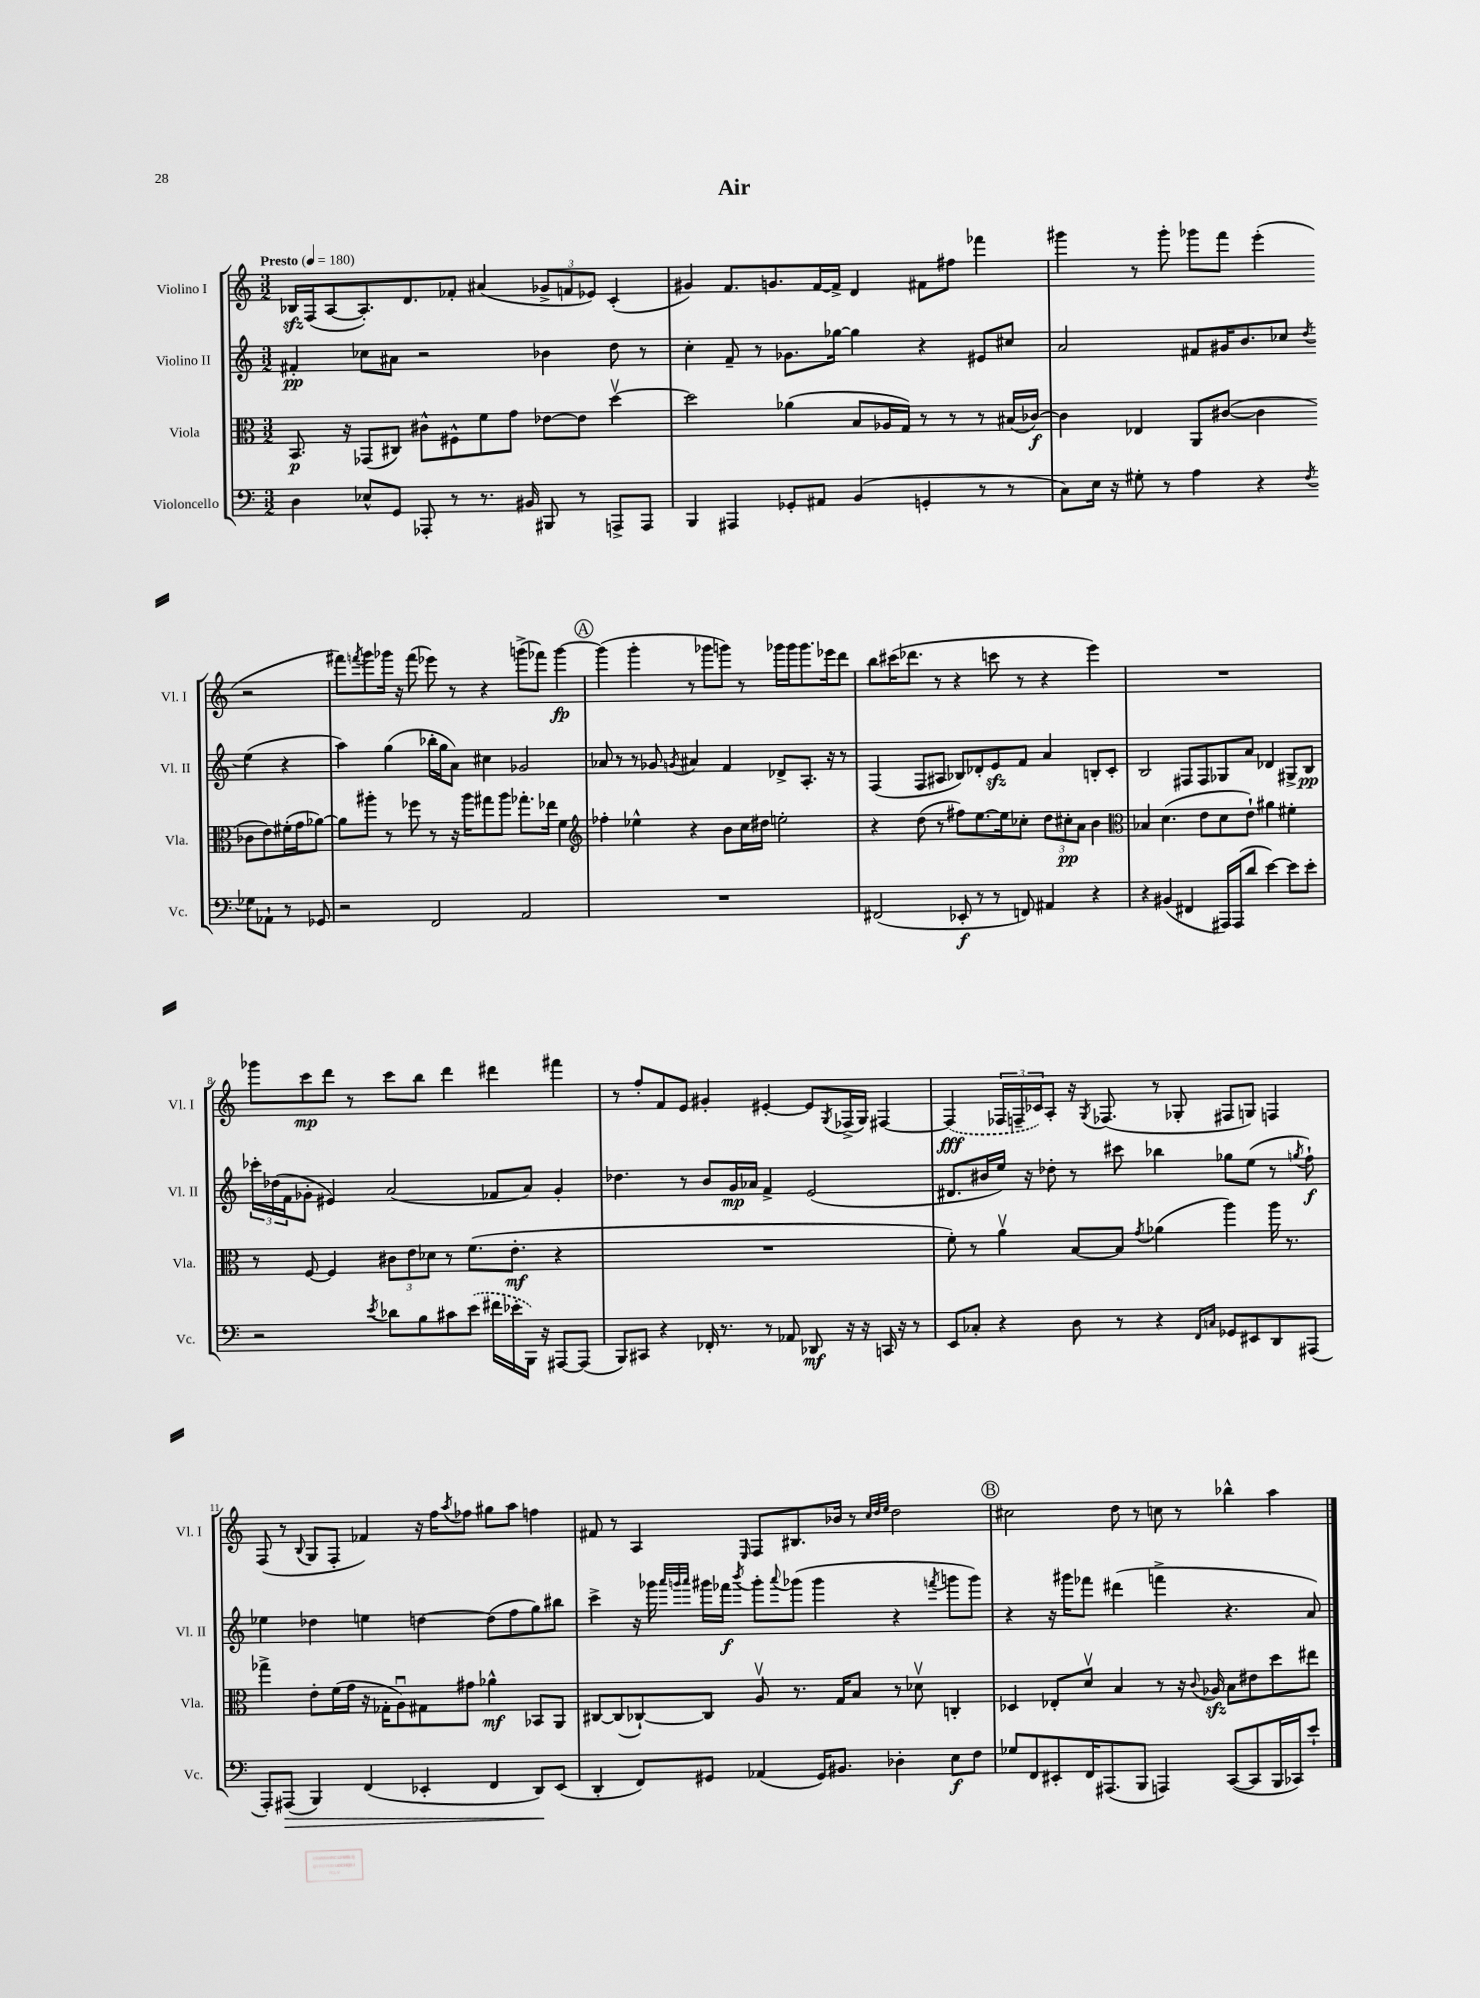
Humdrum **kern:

**kern	**kern	**kern	**kern
*staff4	*staff3	*staff2	*staff1
*clefF4	*clefC3	*clefG2	*clefG2
*k[]	*k[]	*k[]	*k[]
*M3/2	*M3/2	*M3/2	*M3/2
*MM180	*MM180	*MM180	*MM180
4D\	8.BB/	4f#'/	16B-/LL
.	.	.	(16F/J
.	.	.	[8A/
.	16r	.	.
8E-^^/L	(8GG-/L	8cc-\L	8.A'/])
8GG/J	8C#/J)	8a#\J	.
.	.	.	8.d/
8AAA-'/	8c#^^\L	2r	.
8r	8F#^^\	.	8f-'/J
8.r	8f\	.	(4a#/
.	8g\J	.	.
16BB#/	.	.	.
8BBB#/	[8e-\L	4b-\	12g-^/L
.	.	.	12f/
8r	8e-\]J	.	.
.	.	.	12e-/J)
8AAA^/L	[4ddv\	8dd\	(4c'/
8AAA/J	.	8r	.
=	=	=	=
4BBB/	2dd\]	4cc'\	4g#/)
4AAA#/	.	8f~/	8.f/L
.	.	8r	.
.	.	.	8.g/
8GG-'/L	(4a-\	8.g-\L	.
8AA#/J	.	.	[16f/L
.	.	[16gg-\Jk	16f^/]JJ
(4BB/	8B/L	4gg-\]	4d/
.	16A-/L	.	.
.	16G/JJ)	.	.
4GG'/	8r	4r	8f#\L
.	8r	.	8ff#\J
8r	8r	8e#/L	4fff-\
8r	(16B#/LL	8cc#/J	.
.	[16c-/JJ)	.	.
=	=	=	=
8C\L)	4c-\]	2a/	4ggg#\
16E\Jk	.	.	.
16r	.	.	.
8G#'\	4E-/	.	8r
8r	.	.	8ggg#'\
4A\	8AA/L	8f#/L	8ggg-\L
.	([8c#/J	16g#/K	8fff\J
.	.	8.b/	.
4r	4c#\]	.	(4eee'\
.	.	8cc-/J	.
8qF/	.	8qdd/	.
8G-\L	8c-\L	(4ee\	2r
8AA-`\J	8e\)	.	.
8r	(16f#'\L	4r	.
.	16g\J	.	.
8GG-/	[8a-\J)	.	.
=	=	=	=
2r	8a-\]L	4aa\)	8fff#\L)
.	.	.	8qfff/
.	8aa#'\J	.	8ggg\
.	8r	(4gg\	16ggg-\Jk
.	.	.	16r
.	8ff-\	.	(8fff\
2FF/	8r	16bb-'\LL	8eee-\)
.	.	16gg\J	.
.	16r	8a\J)	8r
.	16aa#\LK	.	.
.	8gg#\	4cc#\	4r
.	8aa#\J	.	.
2AA/	8.gg-'\L	2g-/	(8ggg^\L
.	.	.	8fff-\J)
.	16ee-\Jk	.	.
.	4f\	.	[4ggg\
=	=	=	=
*	*clefG2	*	*
1.r	4ff-'\	8a-/	(4ggg\]
.	.	8r	.
.	4ee-^^\	8r	4ggg'\
.	.	8g-/	.
.	.	8qg/	.
.	4r	4a#/	8r
.	.	.	8ggg-\L
.	8b\L	4f/	8ggg\J)
.	16cc\L	.	8r
.	16dd#\JJ	.	.
.	2ee'\	8d-^/L	16ggg-\LL
.	.	.	16ggg-\J
.	.	8.A'/J	8.ggg-\
.	.	16r	16eee-\k
.	.	8r	8ddd\J
=	=	=	=
(2FF#/	4r	(4F/	8bb\L
.	.	.	(16ccc#\K
.	.	.	8.ddd-\J
.	(8dd\	8F/L	.
.	8r	8A#/J	8r
8EE-'/	8ff#\L)	8B-/L)	4r
8r	[8.ee\	8d-'/	.
8r	.	8e/	8ccc\
.	16ee\]k	.	.
8FF/)	8cc-'\J	8f/J	8r
4AA#/	12dd\L	4a/	4r
.	12cc#'\	.	.
.	12a\J	.	.
4r	4b\	8B'/L	4eee\)
.	.	8c'/J	.
=	=	=	=
*	*clefC3	*	*
4r	4B-/	2B/	1.r
(4BB#/	(4.d\	.	.
4FF#/	.	8F#/L	.
.	8e\L	8F#/	.
16AAA#/LL)	8d\	8G-/	.
(16AAA#/J	.	.	.
8d/J	8e`\J)	8a/J	.
[4e\)	4a#\	4d-/	.
8e\]L	4f#'\	8G#^/L	.
8e'\J	.	8B/J	.
=	=	=	=
2r	8r	24ccc-'\LL	8ggg-\L
.	.	(24dd-\	.
.	.	24f\J	.
.	[8F/	8g-'\J	8ccc\
.	4F/]	4e#/)	8ddd\J
.	.	.	8r
8qe/	.	.	.
8d-\L	12c#\L	(2a/	8ccc\L
.	12e\	.	.
8B\	.	.	8bb\J
.	12d-\J	.	.
8c#\	8r	.	4ddd\
(8e\J	(8.f\L	.	.
16f#\LL	.	8f-/L	4ddd#\
16e-'\	8.e'\J	.	.
16BBB\JJ)	.	8a/J)	.
16r	.	.	.
[8AAA#/L	4r	4g-'/	4fff#\
(8AAA#/]J	.	.	.
=	=	=	=
8BBB/L)	1.r	4.dd-\	8r
8CC#/J	.	.	8ff'/L
4r	.	.	8f/
.	.	8r	8e/J
16FF-'/	.	8b/L	4g#'/
8.r	.	.	.
.	.	16g/L	.
.	.	16a-/JJ	.
8r	.	4f^/	[4e#'/
8AA-/	.	.	.
8DD-/	.	(2e/	8e#/]L
.	.	.	8qG/
16r	.	.	(16F-^/L
16r	.	.	16G/JJ)
16CC/	.	.	[4F#/
16r	.	.	.
8r	.	.	.
=	=	=	=
8EE/L	8f'\)	8.d#/L	(4F#/]
8C-'/J	8r	.	.
.	.	16b#/L	.
4r	4av\	16ee/JJ)	24F-/LL
.	.	.	24F~/
.	.	16r	.
.	.	.	24c-/J)
.	.	8dd-'\	8A'/J
8D\	[8B/L	8r	16r
.	.	.	8qG/
.	.	.	(8.F-/
8r	8B/]J	8ccc#\	.
.	8qg/	.	.
4r	(4a-\	4bb-\	8r
.	.	.	8G-'/
16qqFF/LL	.	.	.
16qqC/JJ	.	.	.
8GG-/L	4aa\)	8gg-\L	8F#/L
8EE#/	.	(8ee\J	8G/J)
8DD/	16aa\	8r	4F/
.	8.r	.	.
.	.	8qgg/	.
(8AAA#/J	.	8ff`\)	.
=	=	=	=
8AAA'/L)	4gg-^\	4ee-\	(8F/
(8AAA#/J	.	.	8r
.	.	.	8qqB/
4BBB/)	8e'\L	4dd-\	8G/L
.	(16f\L	.	8F'/J
.	16g\JJ	.	.
(4FF/	16r	4ee\	4f-/)
.	16G-'\LK	.	.
.	8Au\)	.	.
4EE-'/	8G#\	[4dd\	16r
.	.	.	16ff\LK
.	.	.	8qaa/
.	8g#\J	.	8ff-\J
4FF/	4a-^^\	(8dd\]L	8gg#\L
.	.	8ff\	8aa\J
8DD/L)	8BB-/L	8gg\)	4ff\
(8EE-/J	8AA/J	8bb#\J	.
=	=	=	=
4DD'/	[8C#/L	4ccc^\	8f#/
.	(8C#/]	.	8r
8FF/L)	[8C-`/)	16r	4A/
.	.	16ggg-\	.
.	.	32qqaaa/LLL	.
.	.	32qqggg/	.
.	.	32qqaaa/JJJ	.
8GG#/J	8C-/]J	16ggg#\LL	.
.	.	16fff-\JJ	.
.	.	8qbbb/	16qqE/
(4AA-/	8Av/	8ggg#'\L	8F/L
.	.	8qqaaa/	.
.	8.r	(8ggg-\J	8.B#/
16GG#/LK)	.	4ggg-\	.
8.BB#/J	16G/LK	.	16b-/Jk
.	8B/J	.	8r
.	.	.	32qqcc/LLL
.	.	.	32qqdd/
.	.	.	32qqee/JJJ
4D-'\	8r	4r	2dd\
.	8d-v\	.	.
.	.	8qfff/	.
8E\L	4C'/	8ggg\L	.
8F\J	.	8ggg\J)	.
=	=	=	=
8G-/L	4D-/	4r	2cc#\
8FF/	.	.	.
8EE#'/	8E-'/L	16r	.
.	.	16ggg#\LK	.
16FF/K	8dv/J	8fff-\J	.
(8.AAA#/	.	.	.
.	4B/	(4ddd#\	8dd\
8BBB/J	.	.	8r
4AAA/)	8r	4fff^\	8cc\
.	16r	.	8r
.	8qqc/	.	.
.	16A-/	.	.
([8CC/L	8B\L	4.r	4bb-^^\
8CC/]	8e#\	.	.
16BBB/L	8dd\	.	4aa\
16CC-/J)	.	.	.
8e`/J	8ee#\J	8a/)	.
==	==	==	==
*-	*-	*-	*-
